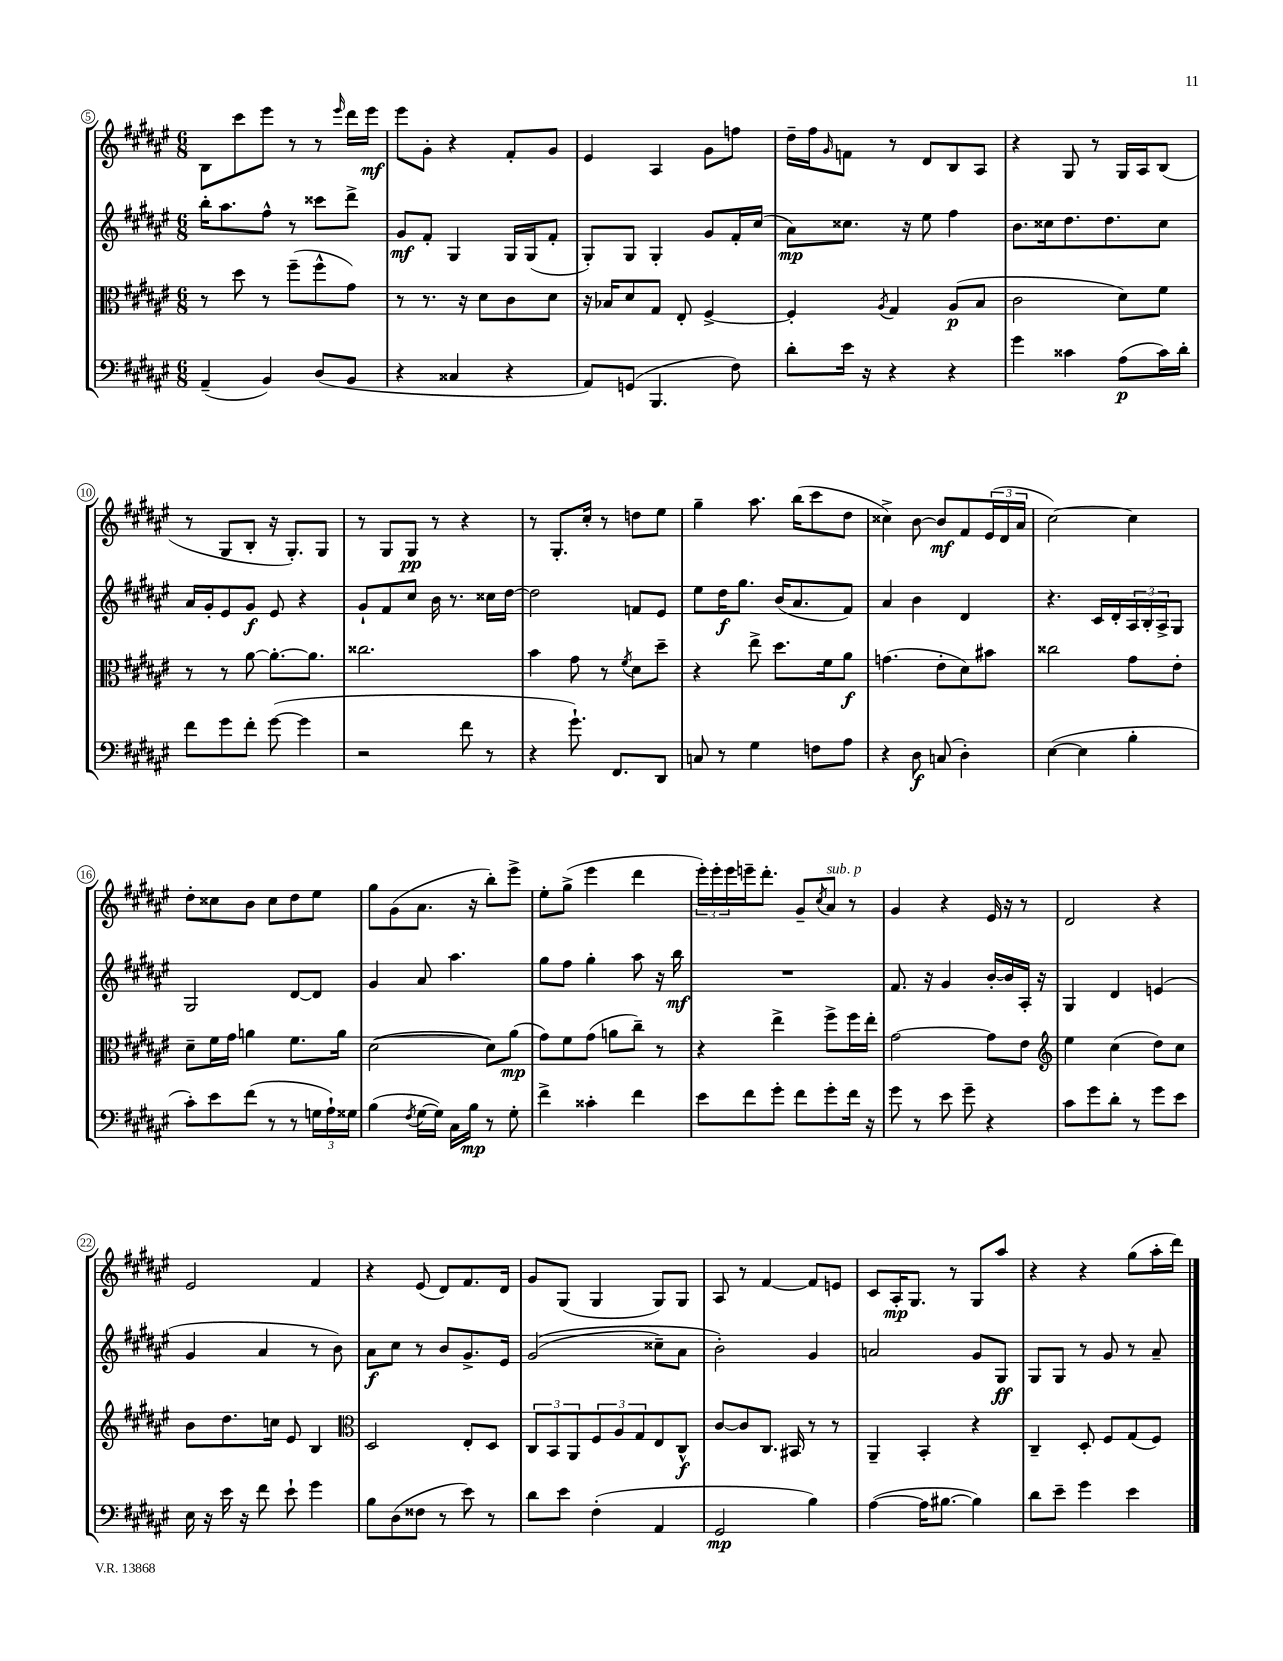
<<
\new StaffGroup <<
\new Staff = "s0" {
    \clef treble \key fis \major \numericTimeSignature \time 6/8
    b8 cis'''8 eis'''8 r8 r8 \grace { eis'''16 } dis'''16 eis'''16\mf |
    eis'''8 gis'8-. r4 fis'8-. gis'8 |
    eis'4 ais4 gis'8 f''8 |
    dis''16-- fis''16 \grace { gis'16 } f'8 r8 dis'8 b8 ais8 |
    r4 gis8 r8 gis16 ais16 b8( |
    r8 gis8 b8-. r16 gis8.-.) gis8 |
    r8 gis8 gis8\pp r8 r4 |
    r8 gis8.-. cis''16-. r8 d''8 eis''8 |
    gis''4-- ais''8. b''16( cis'''8 dis''8 |
    cisis''4->) b'8~ b'8\mf fis'8 \tuplet 3/2 { eis'16( dis'16 ais'16 } |
    cis''2~) cis''4 |
    dis''8-. cisis''8 b'8 cisis''8 dis''8 eis''8 |
    gis''8 gis'8( ais'8. r16 b''8-.) eis'''8-> |
    eis''8-. gis''8->( eis'''4 dis'''4 |
    \tuplet 3/2 { eis'''16-.) eis'''16-. eis'''16 } e'''16-- dis'''8.-. gis'8-- \acciaccatura { cis''8 } ais'8^\markup { \italic "sub. p" } r8 |
    gis'4 r4 eis'16 r16 r8 |
    dis'2 r4 |
    eis'2 fis'4 |
    r4 eis'8( dis'8) fis'8. dis'16 |
    gis'8 gis8( gis4 gis8) gis8 |
    ais8 r8 fis'4~ fis'8 e'8 |
    cis'8 ais16-.\mp gis8. r8 gis8 ais''8 |
    r4 r4 gis''8( ais''16-. dis'''16) \bar "|." |
}
\new Staff = "s1" {
    \clef treble \key fis \major \numericTimeSignature \time 6/8
    b''16-. ais''8. fis''8-^ r8 cisis'''8 dis'''8-> |
    gis'8\mf fis'8-. gis4 gis16 gis16( fis'8-. |
    gis8-.) gis8 gis4-. gis'8 fis'16-. cis''16( |
    ais'8\mp) cisis''8. r16 eis''8 fis''4 |
    b'8. cisis''16 dis''8. dis''8. cisis''8 |
    ais'16 gis'16-. eis'8 gis'8\f eis'8 r4 |
    gis'8-! fis'8 cis''8 b'16 r8. cisis''16 dis''16~ |
    dis''2 f'8 eis'8 |
    eis''8 dis''16\f gis''8. b'16( ais'8. fis'8) |
    ais'4 b'4 dis'4 |
    r4. cis'16 dis'16-. \tuplet 3/2 { ais16 b16-. ais16-> } gis8 |
    gis2 dis'8~ dis'8 |
    gis'4 ais'8 ais''4. |
    gis''8 fis''8 gis''4-. ais''8 r16 b''16\mf |
    R2. |
    fis'8. r16 gis'4 b'16~-. b'16 ais16-. r16 |
    gis4 dis'4 e'4( |
    gis'4 ais'4 r8 b'8) |
    ais'8\f cis''8 r8 b'8 gis'8.-> eis'16 |
    gis'2(\( cisis''8--) ais'8 |
    b'2-.\) gis'4 |
    a'2 gis'8 gis8\ff |
    gis8 gis8 r8 gis'8 r8 ais'8-- \bar "|." |
}
\new Staff = "s2" {
    \clef alto \key fis \major \numericTimeSignature \time 6/8
    r8 dis''8 r8 fis''8--( fis''8-^ gis'8) |
    r8 r8. r16 dis'8 cis'8 dis'8 |
    r16 bes16 dis'8 gis8 eis8-. fis4~-> |
    fis4-. \acciaccatura { ais8 } gis4 ais8\p( b8 |
    cis'2 dis'8) fis'8 |
    r8 r8 ais'8~ ais'8.~-. ais'8. |
    cisis''2. |
    b'4 gis'8 r8 \acciaccatura { fis'8 } dis'8 dis''8-- |
    r4 eis''8-> dis''8. fis'16 ais'8\f |
    g'4.( eis'8-. dis'8) bis'8 |
    cisis''2 gis'8 eis'8-. |
    dis'8-- fis'16 gis'16 a'4 fis'8. a'16 |
    dis'2~( dis'8) ais'8\mp( |
    gis'8) fis'8 gis'8( a'8 cis''8--) r8 |
    r4 eis''4-> fis''8-> fis''16 eis''16-. |
    gis'2~ gis'8 eis'8 |
    \clef treble eis''4 cis''4( dis''8) cis''8 |
    b'8 dis''8. c''16 eis'8 b4 |
    \clef alto dis2 eis8-. dis8 |
    \tuplet 3/2 { cis8 b,8 ais,8 } \tuplet 3/2 { fis8 ais8 gis8 } eis8 cis8-^\f |
    cis'8~ cis'8 cis8. bis,16 r8 r8 |
    ais,4-- b,4-. r4 |
    cis4-- dis8-. fis8 gis8( fis8) \bar "|." |
}
\new Staff = "s3" {
    \clef bass \key fis \major \numericTimeSignature \time 6/8
    ais,4--( b,4) dis8( b,8 |
    r4 cisis4 r4 |
    ais,8) g,8( b,,4. fis8) |
    dis'8-. eis'16 r16 r4 r4 |
    gis'4 cisis'4 ais8\p( cisis'16) dis'16-. |
    fis'8 gis'8 fis'8-. gis'8~( gis'4 |
    r2 fis'8 r8 |
    r4 gis'8.-!) fis,8. dis,8 |
    c8 r8 gis4 f8 ais8 |
    r4 dis8\f c8( dis4-.) |
    eis4~( eis4 b4-. |
    cis'8-.) eis'8 fis'8( r8 r8 \tuplet 3/2 { g16 ais16-!) gisis16 } |
    b4( \acciaccatura { fis8 } gis16~ gis16) cis16 b16\mp r8 gis8-. |
    fis'4-> cisis'4-. fis'4 |
    eis'8 fis'8 gis'8-. fis'8 gis'8-. fis'16 r16 |
    gis'8 r8 eis'8 gis'8-- r4 |
    cis'8 gis'8 dis'8-. r8 gis'8 eis'8 |
    eis16 r16 eis'16 r16 fis'8 eis'8-! gis'4 |
    b8 dis8( fisis8 r8 eis'8) r8 |
    dis'8 eis'8 fis4-.( ais,4 |
    gis,2\mp b4) |
    ais4~( ais16 bis8.~ bis4) |
    dis'8 eis'8-- gis'4 eis'4 \bar "|." |
}
>>
>>
\layout { \context { \Score currentBarNumber = #5 \override BarNumber.stencil = #(make-stencil-circler 0.1 0.3 ly:text-interface::print) } }
